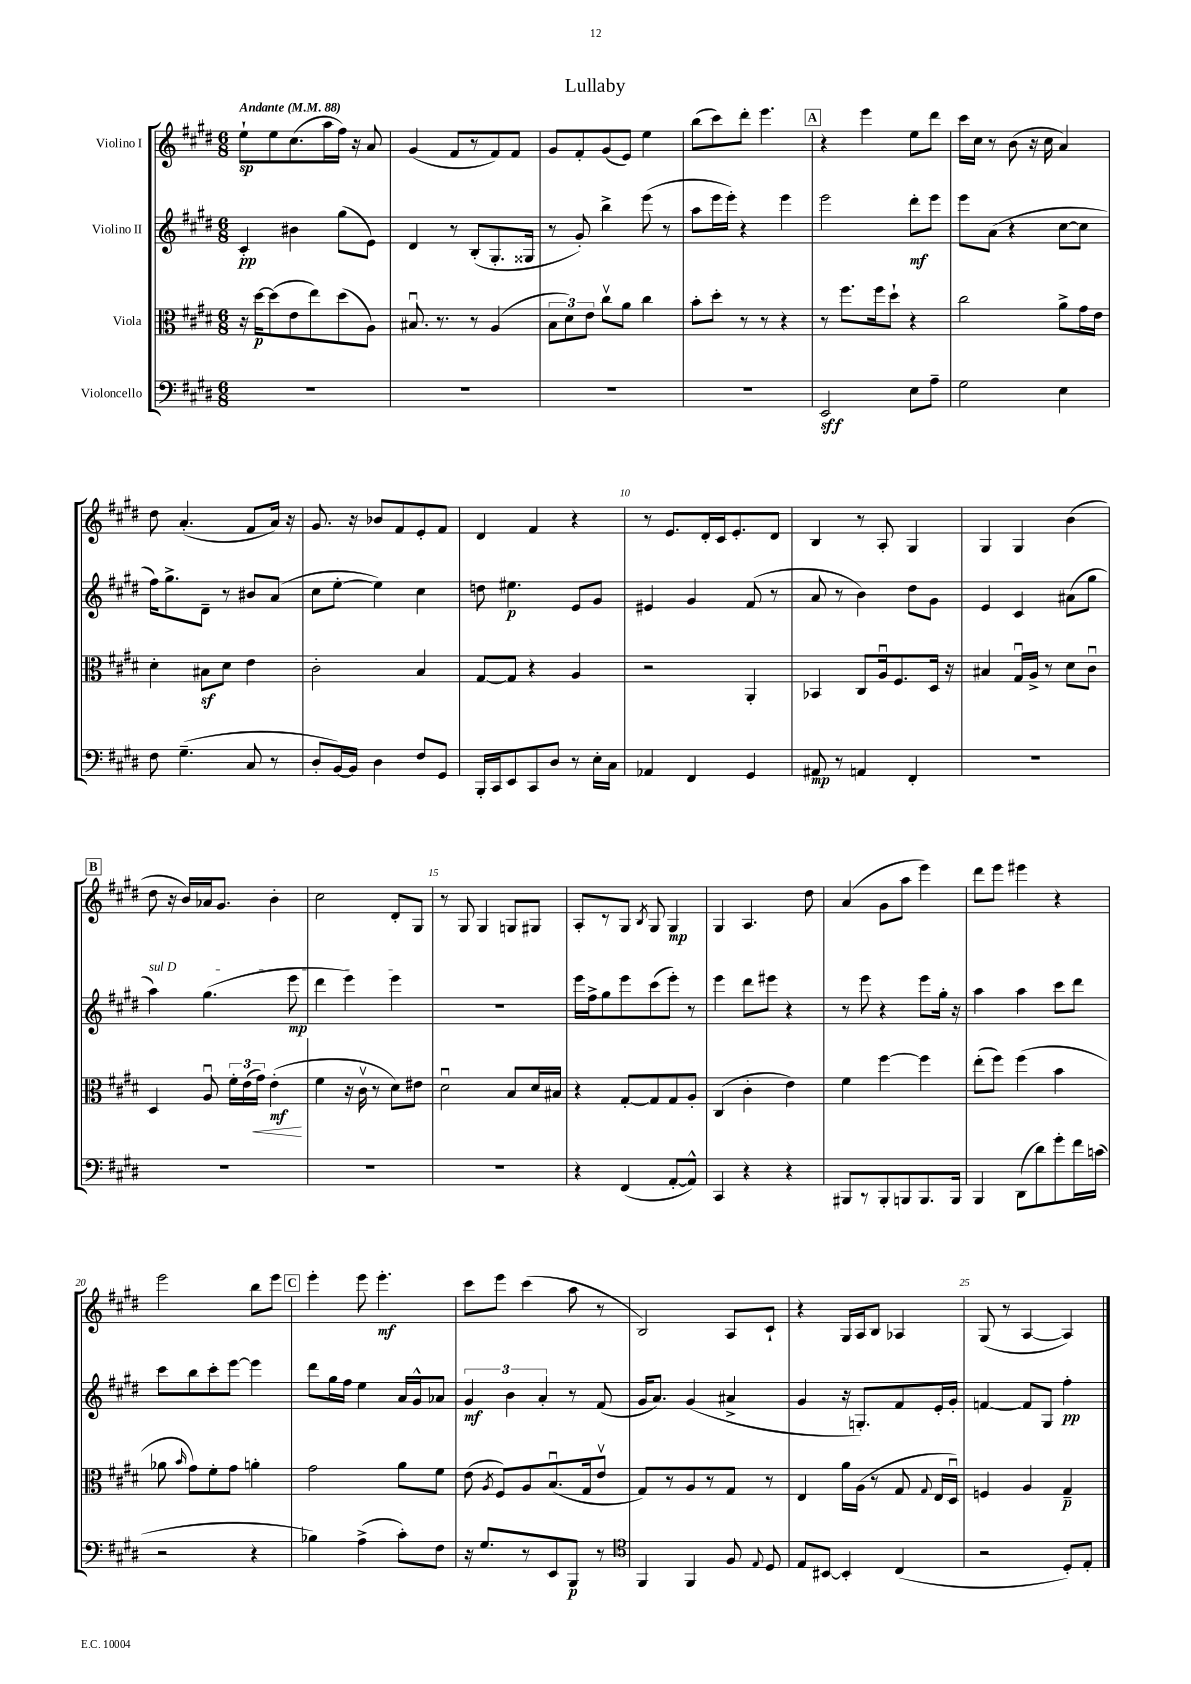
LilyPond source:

\header { title = "Lullaby" }
<<
\new StaffGroup <<
\new Staff = "s0" \with { instrumentName = "Violino I" } {
    \clef treble \key e \major \numericTimeSignature \time 6/8 \tempo "Andante" 4 = 88
    \autoBeamOff e''8[-!\sp e''8 cis''8.( a''16 fis''16]) r16 a'8 |
    gis'4( fis'8[ r8 fis'8) fis'8] |
    gis'8[ fis'8-. gis'8( e'8]) e''4 |
    b''8[( cis'''8) dis'''8]-. e'''4. |
    \mark \markup { \box "A" } r4 e'''4 e''8[ dis'''8] |
    cis'''16[ cis''16] r8 b'8( r16 cis''16 a'4) |
    dis''8 a'4.-.( fis'8[ a'16]) r16 |
    gis'8. r16 bes'8[ fis'8 e'8-. fis'8] |
    dis'4 fis'4 r4 |
    r8 e'8.[ dis'16-. cis'16 e'8.-. dis'8] |
    b4 r8 a8-. gis4 |
    gis4 gis4 b'4( |
    \mark \markup { \box "B" } dis''8 r16 b'16[) aes'16 gis'8.] b'4-. |
    cis''2 dis'8[-. gis8] |
    r8 gis8 gis4 g8[ gis8] |
    a8[-. r8 gis8] \acciaccatura { b8 } gis8 gis4\mp |
    gis4 a4. dis''8 |
    a'4( gis'8[ a''8] e'''4) |
    dis'''8[ e'''8] eis'''4 r4 |
    e'''2 b''8[ e'''8] |
    \mark \markup { \box "C" } e'''4-. e'''8 e'''4.-.\mf |
    cis'''8[ e'''8] cis'''4( a''8 r8 |
    b2) a8[ cis'8]-! |
    r4 gis16[ a16 b8] aes4 |
    gis8( r8 a4~ a4) \bar "|." |
}
\new Staff = "s1" \with { instrumentName = "Violino II" } {
    \clef treble \key e \major \numericTimeSignature \time 6/8
    \autoBeamOff cis'4-.\pp bis'4 gis''8[( e'8]) |
    dis'4 r8 b8[-.( gis8.-. gisis16] |
    r8 gis'8-.) b''4-> e'''8( r8 |
    a''8[ e'''16 e'''16]-.) r4 e'''4 |
    \mark \markup { \box "A" } e'''2 dis'''8[-.\mf e'''8] |
    e'''8[ a'8]( r4 cis''8[~ cis''8] |
    fis''16[) gis''8.-> dis'8]-- r8 bis'8[ a'8]( |
    cis''8[ e''8]~-. e''4) cis''4 |
    d''8 eis''4.\p e'8[ gis'8] |
    eis'4 gis'4 fis'8( r8 |
    a'8 r8 b'4) dis''8[ gis'8] |
    e'4 cis'4 ais'8[( gis''8] |
    \mark \markup { \box "B" } \once \override TextSpanner.bound-details.left.text = \markup { \italic "sul D" } a''4\startTextSpan) gis''4.( e'''8\mp |
    dis'''4 e'''4) e'''4\stopTextSpan |
    R2. |
    e'''16[ fis''16-> gis''8 e'''8 cis'''8( e'''8]-.) r8 |
    e'''4 dis'''8[ eis'''8] r4 |
    r8 e'''8 r4 e'''8[ gis''16]-. r16 |
    a''4 a''4 cis'''8[ dis'''8] |
    cis'''8[ b''8 cis'''8-. e'''8]~ e'''4 |
    \mark \markup { \box "C" } dis'''8[ gis''16 fis''16] e''4 a'16[ gis'16-^ aes'8] |
    \tuplet 3/2 { gis'4\mf b'4 a'4-. } r8 fis'8( |
    gis'16[ a'8.]) gis'4( ais'4-> |
    gis'4 r16 g8.[-.) fis'8 e'16-. gis'16]-. |
    f'4~ f'8[ gis8] fis''4-.\pp \bar "|." |
}
\new Staff = "s2" \with { instrumentName = "Viola" } {
    \clef alto \key e \major \numericTimeSignature \time 6/8
    \autoBeamOff r16 dis''16[~\p dis''8( e'8 e''8) dis''8( a8]) |
    bis8.\downbow r8. r8 a4( |
    \tuplet 3/2 { b8[ dis'8) e'8] } cis''8[\upbow a'8] cis''4 |
    b'8[-. dis''8]-. r8 r8 r4 |
    \mark \markup { \box "A" } r8 fis''8.[ fis''16 dis''8]-! r4 |
    cis''2 a'8[-> gis'16 e'16] |
    dis'4-. bis8[\sf dis'8] e'4 |
    cis'2-. b4 |
    gis8[~ gis8] r4 a4 |
    r2 a,4-. |
    bes,4 cis8[ a16\downbow fis8. dis16] r16 |
    bis4 gis16[\downbow a16]-> r8 dis'8[ cis'8]\downbow |
    \mark \markup { \box "B" } dis4 a8\downbow \tuplet 3/2 { fis'16[-. e'16( gis'16]\<) } e'4-.\mf\!( |
    fis'4 r16 cis'16\upbow r8 dis'8[) eis'8] |
    dis'2\downbow b8[ dis'16 bis16] |
    r4 gis8[~-. gis8 gis8 a8]-. |
    cis4( cis'4-. e'4) |
    fis'4 fis''4~ fis''4 |
    e''8[-.( fis''8]) fis''4( b'4 |
    aes'8 \grace { b'16 } gis'8[) fis'8-. gis'8] a'4-. |
    \mark \markup { \box "C" } gis'2 a'8[ fis'8] |
    e'8( \acciaccatura { a8 } fis8[) a8 b8.\downbow( gis16 e'8]\upbow |
    gis8[) r8 a8 r8 gis8] r8 |
    e4 a'16[ a16]( r8 gis8 \appoggiatura { gis8 } e16[ dis16]\downbow) |
    f4 a4 gis4--\p \bar "|." |
}
\new Staff = "s3" \with { instrumentName = "Violoncello" } {
    \clef bass \key e \major \numericTimeSignature \time 6/8
    \autoBeamOff R2. |
    R2. |
    R2. |
    R2. |
    \mark \markup { \box "A" } e,2\sff e8[ a8]-- |
    gis2 e4 |
    fis8 gis4.--( cis8 r8 |
    dis8[-. b,16~) b,16] dis4 fis8[ gis,8] |
    b,,16[-. cis,16 e,8 cis,8 dis8] r8 e16[-. cis16] |
    aes,4 fis,4 gis,4 |
    ais,8\mp r8 a,4 fis,4-. |
    R2. |
    \mark \markup { \box "B" } R2. |
    R2. |
    R2. |
    r4 fis,4( a,8[~-. a,8]-^) |
    cis,4 r4 r4 |
    bis,,8[ r8 bis,,8-. b,,8 b,,8. b,,16] |
    b,,4 dis,8[( dis'8) gis'8-. fis'16 c'16]( |
    r2 r4 |
    \mark \markup { \box "C" } bes4) a4->( cis'8[-.) fis8] |
    r16 gis8.[ r8 e,8 b,,8]\p r8 |
    \clef tenor fis,4 fis,4 fis8 \appoggiatura { e8 } dis8 |
    e8[ bis,8]~ bis,4-. cis4( |
    r2 dis8[-.) e8]-. \bar "|." |
}
>>
>>
\layout { \context { \Score \override BarNumber.break-visibility = ##(#f #t #t) barNumberVisibility = #(every-nth-bar-number-visible 5) } }
